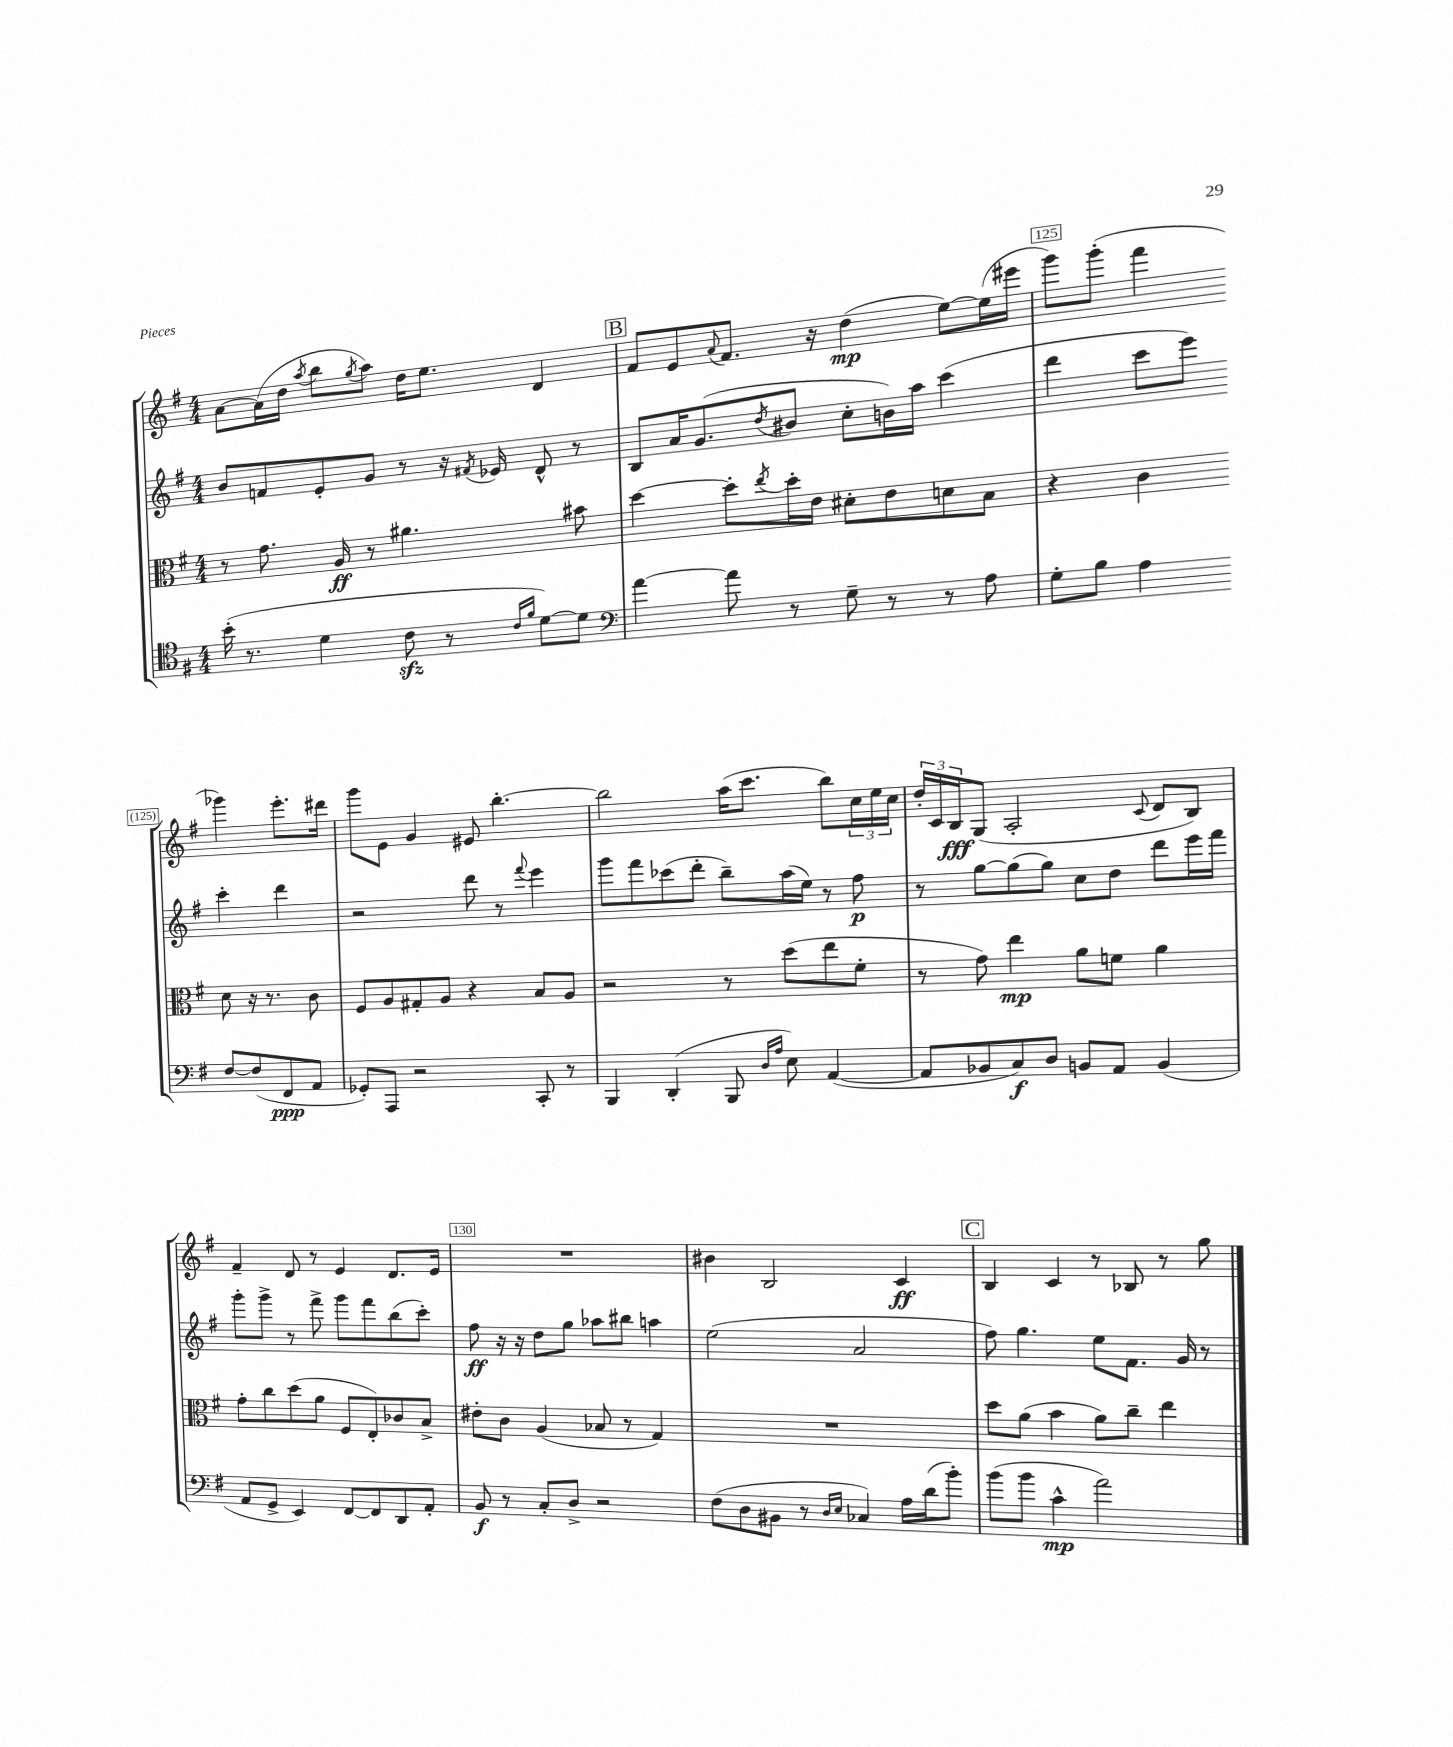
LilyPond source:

<<
\new StaffGroup <<
\new Staff = "s0" {
    \clef treble \key g \major \numericTimeSignature \time 4/4
    a'8~ a'16( d''16 \acciaccatura { a''8 } b''8 \acciaccatura { g''8 } a''8) d''16 e''8. d'4 |
    \mark \markup { \box "B" } fis'8 e'8 \appoggiatura { a'8 } fis'8. r16 d''4\mp( e''8~) e''16( eis'''16 |
    g'''8) g'''8-.( fis'''4 ges'''4) e'''8.-. dis'''16 |
    g'''8 e'8 g'4 eis'8 b''4.~-. |
    b''2 a''16( c'''8. b''8) \tuplet 3/2 { c''16 e''16 c''16 } |
    \tuplet 3/2 { d''16-. c'16 b16\fff } g8( a2-. \appoggiatura { c'8 } d'8 b8) |
    fis'4-- d'8 r8 e'4 d'8. e'16 |
    R1 |
    bis'4 b2 c'4\ff |
    \mark \markup { \box "C" } b4 c'4 r8 bes8 r8 g''8 \bar "|." |
}
\new Staff = "s1" {
    \clef treble \key g \major \numericTimeSignature \time 4/4
    b'8 f'8 e'8-. g'8 r8 r16 \acciaccatura { fis'8 } ees'16 d'8-^ r8 |
    \mark \markup { \box "B" } b8 a'16 g'8.( \acciaccatura { d''8 } bis'8 c''8-. b'16) a''16 c'''4( |
    d'''4 c'''8 e'''8) c'''4-. d'''4 |
    r2 d'''8 r8 \appoggiatura { fis'''8 } e'''4 |
    g'''8 fis'''8 ces'''8( d'''8-. b''8--) a''16( e''16) r8 fis''8\p |
    r8 g''8~ g''8( g''8) c''8 d''8 d'''8 e'''16 fis'''16 |
    g'''8-. g'''8-> r8 fis'''8-> g'''8 fis'''8 b''8( c'''8-.) |
    fis''8\ff r16 r16 d''8 g''8 aes''8 bis''8 a''4 |
    e''2( a'2 |
    \mark \markup { \box "C" } fis''8) g''4. e''8 fis'8. g'16 r8 \bar "|." |
}
\new Staff = "s2" {
    \clef alto \key g \major \numericTimeSignature \time 4/4
    r8 g'8. a16\ff r8 ais'4. bis'8 |
    \mark \markup { \box "B" } d''4~ d''8-. \acciaccatura { e''8 } d''16-. e'16 dis'8-. e'8 d'8 b8 |
    r4 c'4 d'8 r16 r8. c'8 |
    fis8 a8 gis8-. a8 r4 b8 a8 |
    r2 r8 d''8( e''8 fis'8-. |
    r8 g'8) e''4\mp a'8 f'8 a'4 |
    g'8-. c''8 d''8( a'8 fis8 e8-.) ces'8 b8-> |
    eis'8-. c'8 a4( bes8 r8 g4) |
    R1 |
    \mark \markup { \box "C" } d''8 a'8( b'4 a'8) c''8-- e''4 \bar "|." |
}
\new Staff = "s3" {
    \clef tenor \key g \major \numericTimeSignature \time 4/4
    b'16-.( r8. d'4 c'8\sfz r8 \grace { c'16 fis'16 } d'8~) d'8 |
    \mark \markup { \box "B" } \clef bass a'4~ a'8 r8 g8-- r8 r8 a8 |
    g8-. b8 a4 fis8~ fis8( fis,8\ppp a,8 |
    ges,8-.) a,,8 r2 c,8-. r8 |
    b,,4 d,4-.( b,,8 \grace { d16 a16 } e8) a,4~( |
    a,8 bes,8 c8\f) d8 b,8 a,8 b,4( |
    a,8 g,8-> e,4) fis,8~ fis,8 d,8 a,8-. |
    b,8\f r8 c8-. d8-> r2 |
    fis8( d8 bis,8 r8 \grace { d16 e16 } ces4) a16 d'16( b'8-.) |
    \mark \markup { \box "C" } b'8( b'8 c'4-^\mp a'2) \bar "|." |
}
>>
>>
\layout { \context { \Score currentBarNumber = #123 \override BarNumber.break-visibility = ##(#f #t #t) barNumberVisibility = #(every-nth-bar-number-visible 5) \override BarNumber.stencil = #(make-stencil-boxer 0.1 0.3 ly:text-interface::print) } }
